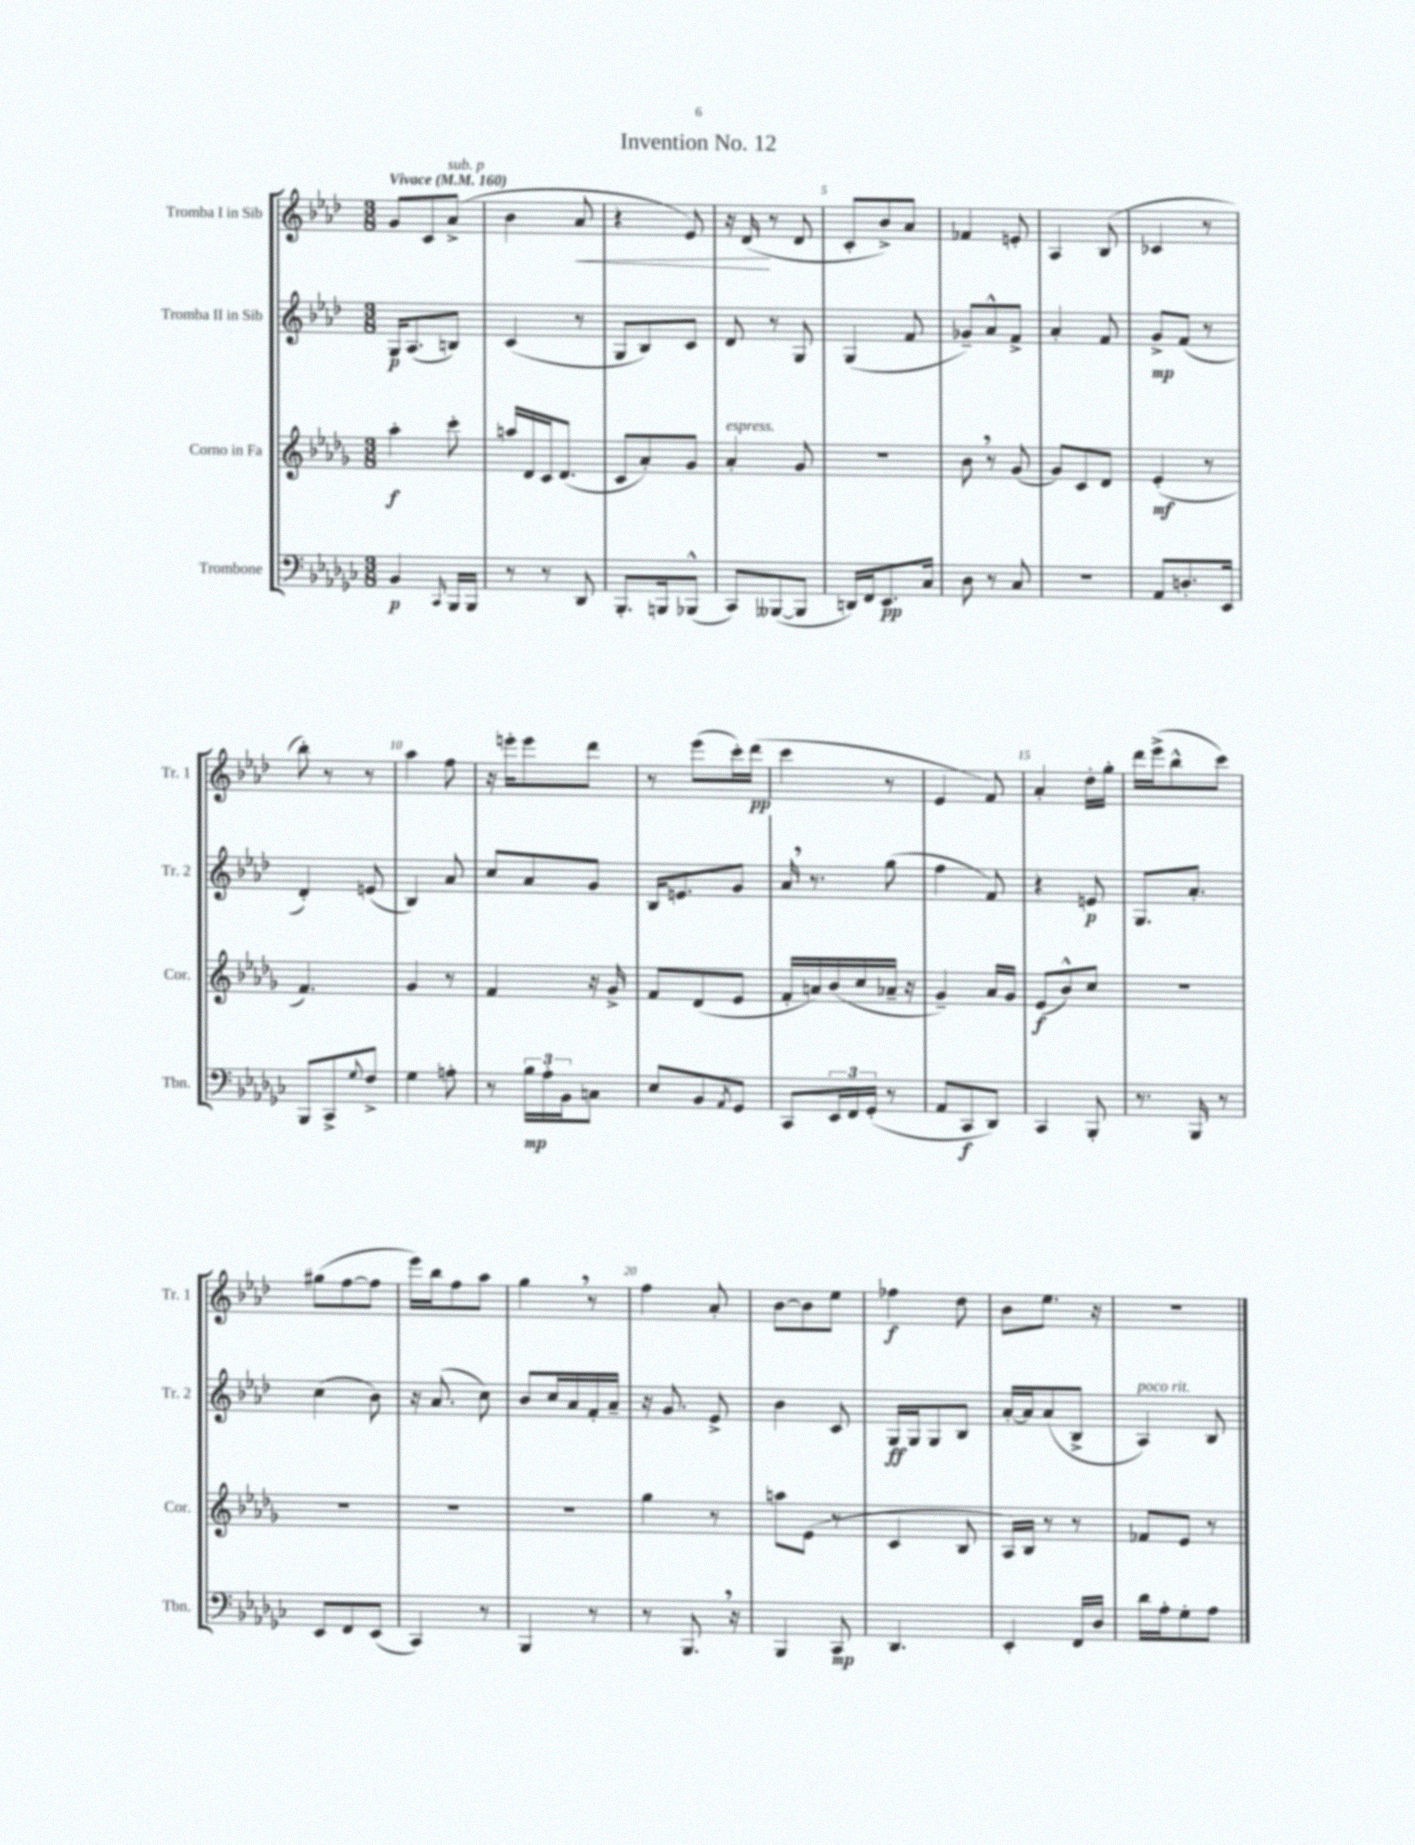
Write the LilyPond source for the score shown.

\header { title = "Invention No. 12" }
<<
\new StaffGroup <<
\new Staff = "s0" \with { instrumentName = "Tromba I in Sib" shortInstrumentName = "Tr. 1" } {
    \clef treble \key aes \major \numericTimeSignature \time 3/8 \tempo "Vivace" 4 = 160
    g'8 c'8 aes'8->^\markup { \italic "sub. p" }( |
    bes'4 aes'8\< |
    r4 ees'8) |
    r16 des'16\!( r8 des'8 |
    c'8-. bes'8->) aes'8 |
    fes'4 e'8-. |
    aes4 bes8( |
    ces'4 r8 |
    bes''8-.) r8 r8 |
    aes''4 f''8 |
    r16 e'''16-. e'''8 des'''8 |
    r8 ees'''8( c'''16-.) des'''16\pp( |
    c'''4 r8 |
    ees'4 f'8) |
    aes'4-. des''16-. g''16-. |
    des'''16 ees'''16->( bes''8-^ c'''8) |
    gis''8( f''8~ f''8 |
    ees'''16) bes''16 f''8 aes''8 |
    g''4 \breathe r8 |
    f''4 aes'8-. |
    bes'8~ bes'8 ees''8 |
    fes''4\f des''8 |
    bes'8 ees''8. r16 |
    R4. \bar "|." |
}
\new Staff = "s1" \with { instrumentName = "Tromba II in Sib" shortInstrumentName = "Tr. 2" } {
    \clef treble \key aes \major \numericTimeSignature \time 3/8
    g16\p aes8.( b8) |
    c'4( r8 |
    g8 bes8) c'8 |
    des'8 r8 g8 |
    g4( f'8 |
    ges'8--) aes'8-^ f'8-> |
    aes'4-. f'8 |
    g'8->\mp f'8( r8 |
    des'4-.) e'8( |
    bes4) aes'8 |
    c''8 aes'8 g'8 |
    bes16 e'8. g'8 |
    aes'16 \breathe r8. g''8( |
    f''4 f'8) |
    r4 e'8\p |
    g8. aes'8.-. |
    c''4( bes'8) |
    r16 aes'8.( c''8) |
    bes'8 c''16 aes'16 f'16-. aes'16-- |
    r16 g'8. ees'8-> |
    bes'4 c'8 |
    g16\ff g16 g8 bes8 |
    aes'16~-. aes'16 aes'8( bes8-> |
    aes4^\markup { \italic "poco rit." }) bes8 \bar "|." |
}
\new Staff = "s2" \with { instrumentName = "Corno in Fa" shortInstrumentName = "Cor." } {
    \clef treble \key des \major \numericTimeSignature \time 3/8
    aes''4-.\f c'''8-. |
    a''16 des'16 c'16 des'8.( |
    c'8 aes'8-.) ges'8 |
    aes'4-.^\markup { \italic "espress." } ges'8 |
    r4. |
    bes'8 \breathe r8 ges'8( |
    ges'8) c'8 des'8 |
    ees'4-.\mf( r8 |
    f'4.) |
    ges'4 r8 |
    f'4 r16 ges'16-> |
    f'8 des'8( ees'8 |
    f'16-. a'16) bes'16( c''16 aes'16-- r16 |
    ges'4--) aes'16 ges'16 |
    ees'8\f( bes'8-^) c''8 |
    R4. |
    R4. |
    R4. |
    R4. |
    ges''4 r8 |
    a''8 ees'8( r8 |
    c'4 bes8 |
    aes16) bes16 r8 r8 |
    fes'8 ees'8 r8 \bar "|." |
}
\new Staff = "s3" \with { instrumentName = "Trombone" shortInstrumentName = "Tbn." } {
    \clef bass \key ges \major \numericTimeSignature \time 3/8
    bes,4\p \grace { ces,16 } bes,,16 bes,,16 |
    r8 r8 des,8 |
    bes,,8.-. b,,16 bes,,8-^( |
    ces,8) beses,,8~( beses,,8 |
    d,16) f,16 ees,8.\pp ces16 |
    des8 r8 ces8 |
    R4. |
    aes,8 d8.-. ees,16 |
    bes,,8 ces,8-> \appoggiatura { ges8 } f8-> |
    ges4 a8-. |
    r8 \tuplet 3/2 { bes16\mp aes16-. bes,16 } c8 |
    ees8 bes,8 \acciaccatura { aes,8 } ges,8 |
    ces,8 \tuplet 3/2 { ees,16 f,16 ges,16-.( } r8 |
    aes,8 ces,8\f des,8) |
    ces,4 bes,,8-. |
    r8. bes,,16 r8 |
    ees,8 f,8 ees,8( |
    ces,4) r8 |
    bes,,4 r8 |
    r8 bes,,8. \breathe r16 |
    bes,,4 ces,8\mp |
    des,4. |
    ees,4-. f,16 des16 |
    des'16 aes16-. ges8-. aes8 \bar "|." |
}
>>
>>
\layout { \context { \Score \override BarNumber.break-visibility = ##(#f #t #t) barNumberVisibility = #(every-nth-bar-number-visible 5) } }
